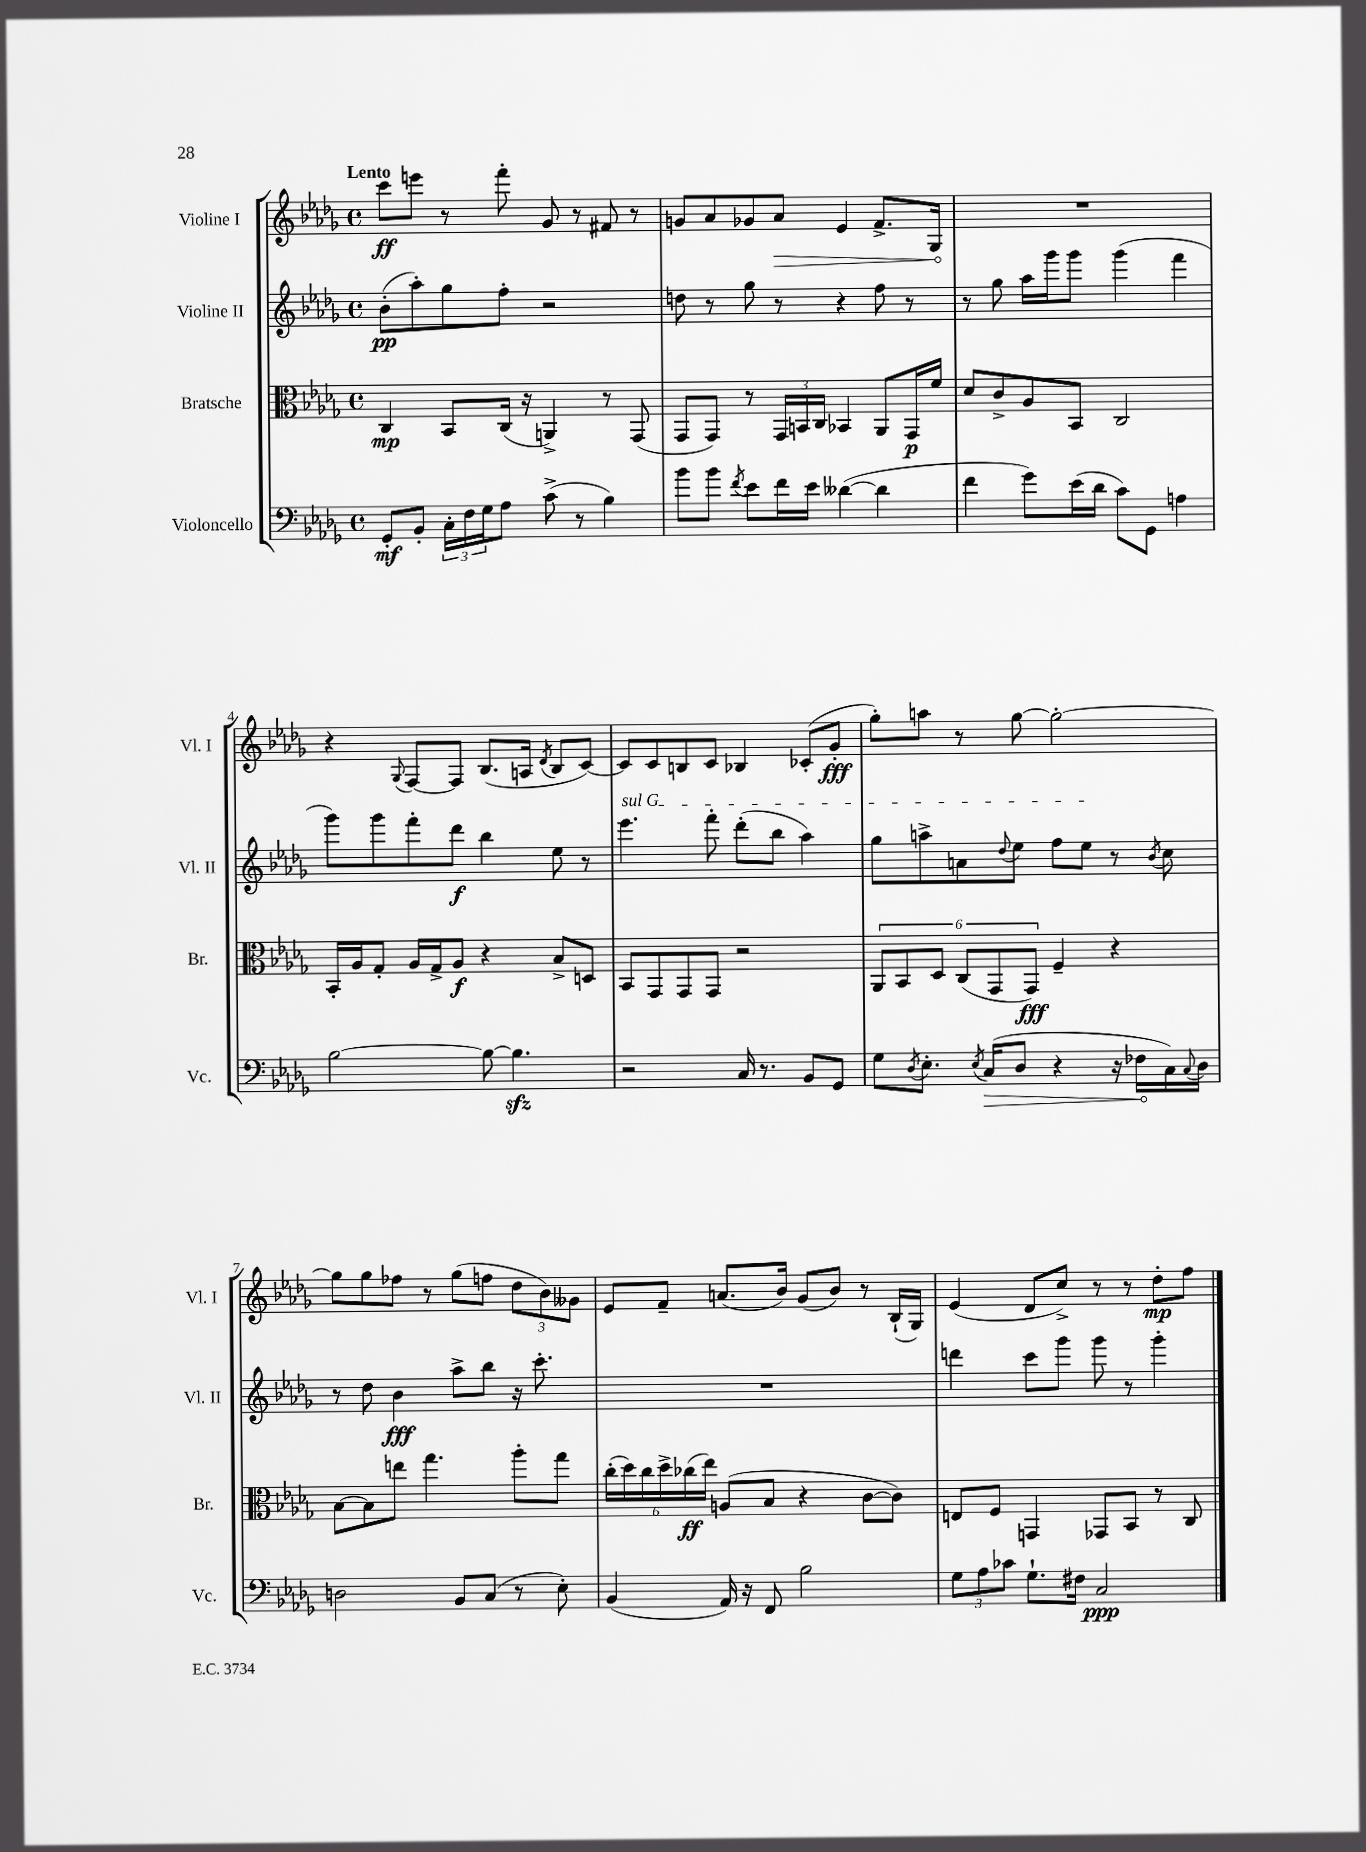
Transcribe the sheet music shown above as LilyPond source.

<<
\new StaffGroup <<
\new Staff = "s0" \with { instrumentName = "Violine I" shortInstrumentName = "Vl. I" } {
    \clef treble \key des \major \defaultTimeSignature \time 4/4 \tempo "Lento"
    c'''8\ff e'''8 r8 f'''8-. ges'8 r8 fis'8 r8 |
    g'8 aes'8 ges'8 \once \override Hairpin.circled-tip = ##t aes'8\> ees'4 f'8.-> ges16\! |
    R1 |
    r4 \appoggiatura { ges8 } f8~ f8 bes8.( a16 \acciaccatura { des'8 } bes8 c'8~) |
    c'8 c'8 b8 c'8 bes4 ces'8-.( ges'8-.\fff |
    ges''8-.) a''8 r8 ges''8~ ges''2~-. |
    ges''8 ges''8 fes''8 r8 ges''8( f''8 \tuplet 3/2 { des''8 bes'8) geses'8 } |
    ees'8 f'8-- a'8.( bes'16) ges'8( bes'8) r8 bes16-!( ges16) |
    ees'4( des'8 c''8->) r8 r8 des''8-.\mp f''8 \bar "|." |
}
\new Staff = "s1" \with { instrumentName = "Violine II" shortInstrumentName = "Vl. II" } {
    \clef treble \key des \major \defaultTimeSignature \time 4/4
    bes'8-.\pp( aes''8-.) ges''8 f''8-. r2 |
    d''8 r8 ges''8 r8 r4 f''8 r8 |
    r8 ges''8 aes''16 ges'''16 ges'''8 ges'''4( f'''4 |
    ges'''8) ges'''8 f'''8-. des'''8\f bes''4 ees''8 r8 |
    \once \override TextSpanner.bound-details.left.text = \markup { \italic "sul G" } ees'''4.\startTextSpan f'''8-. des'''8-.( bes''8 aes''4) |
    ges''8 a''8-> a'8 \appoggiatura { des''8 } ees''8 f''8 ees''8\stopTextSpan r8 \acciaccatura { bes'8 } c''8 |
    r8 des''8 bes'4\fff aes''8-> bes''8 r16 c'''8.-. |
    R1 |
    d'''4 c'''8 ges'''8 ges'''8 r8 ges'''4-. \bar "|." |
}
\new Staff = "s2" \with { instrumentName = "Bratsche" shortInstrumentName = "Br." } {
    \clef alto \key des \major \defaultTimeSignature \time 4/4
    c4\mp bes,8 c16( r16 a,4->) r8 ges,8( |
    ges,8 ges,8) r8 \tuplet 3/2 { ges,16 b,16 c16 } bes,4 aes,8 ges,16\p f'16 |
    des'8 c'8-> aes8 bes,8 c2 |
    bes,16-. aes16 ges8-. aes16 ges16-> aes8\f r4 bes8-> d8 |
    bes,8 ges,8 ges,8 ges,8 r2 |
    \tuplet 6/4 { aes,8 bes,8 des8 c8( ges,8 ges,8\fff) } f4-- r4 |
    bes8~ bes8 e''8 ges''4. aes''8-. ges''8 |
    \tuplet 6/4 { c''16-.( des''16) c''16 des''16-> ces''16\ff( ees''16) } a8( bes8 r4 c'8~ c'8) |
    e8 f8 g,4 ges,8 bes,8 r8 c8 \bar "|." |
}
\new Staff = "s3" \with { instrumentName = "Violoncello" shortInstrumentName = "Vc." } {
    \clef bass \key des \major \defaultTimeSignature \time 4/4
    ges,8-.\mf bes,8-. \tuplet 3/2 { c16-. f16 ges16 } aes8 c'8->( r8 bes4) |
    bes'8 bes'8 \acciaccatura { f'8 } ees'8 f'16 ees'16 deses'4~( deses'4 |
    f'4 ges'8) ees'16( des'16 c'8) ges,8 a4 |
    bes2~ bes8~ bes4.\sfz |
    r2 c16 r8. bes,8 ges,8 |
    ges8 \acciaccatura { des8 } ees8.-. \acciaccatura { ees8 } \once \override Hairpin.circled-tip = ##t c16\>( des8 r4 r16 fes16\! c16) \appoggiatura { c8 } des16 |
    d2 bes,8 c8( r8 ees8-.) |
    bes,4( aes,16) r16 f,8 bes2 |
    \tuplet 3/2 { ges8 aes8 ces'8 } ges8.-! fis16 c2\ppp \bar "|." |
}
>>
>>
